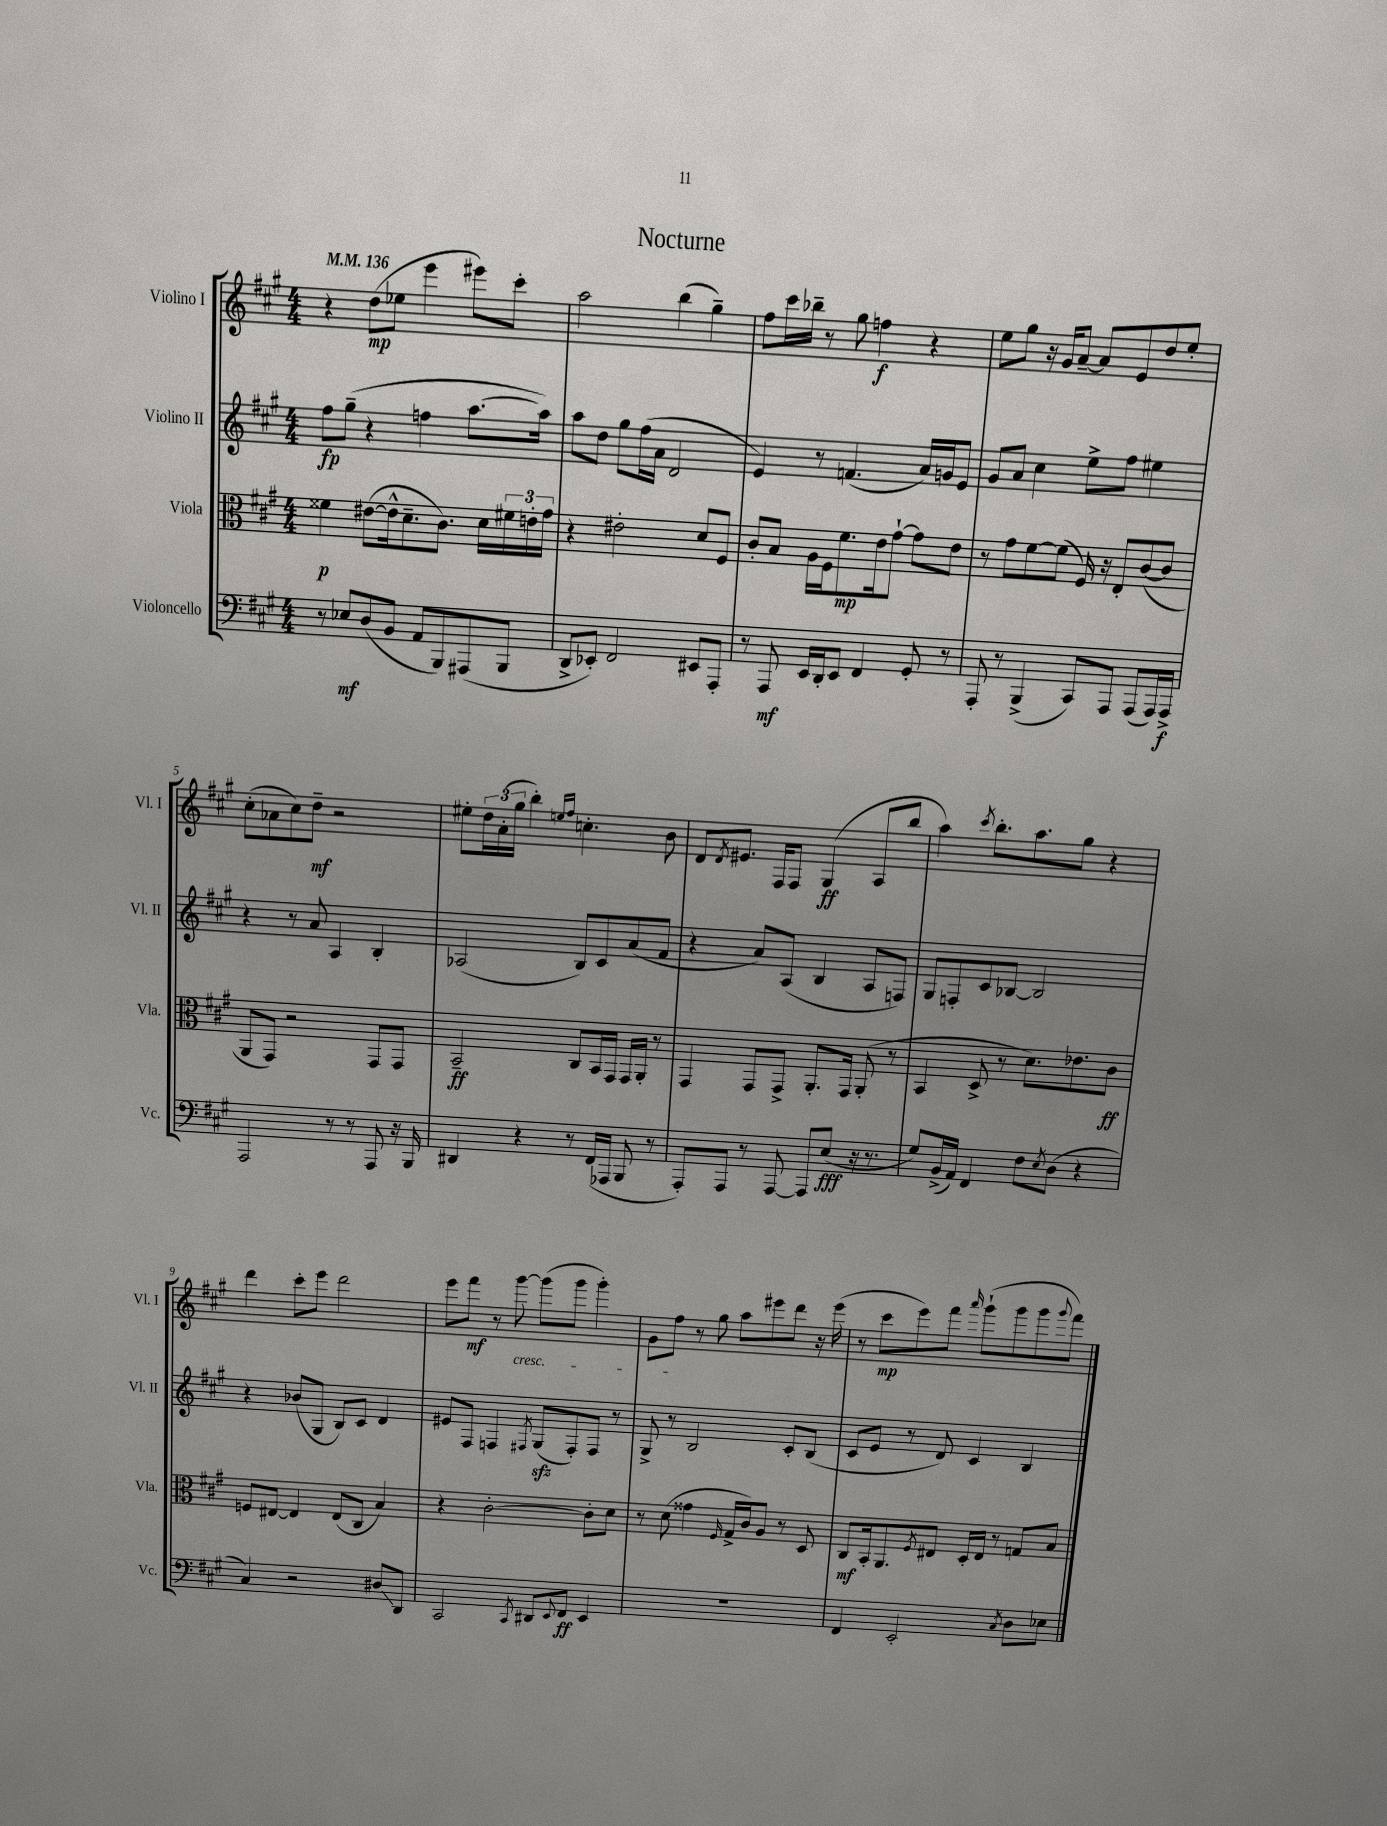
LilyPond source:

\header { title = "Nocturne" }
<<
\new StaffGroup <<
\new Staff = "s0" \with { instrumentName = "Violino I" shortInstrumentName = "Vl. I" } {
    \clef treble \key a \major \numericTimeSignature \time 4/4 \tempo 4 = 136
    r4 d''8\mp( ees''8 e'''4 eis'''8) cis'''8-. |
    a''2 b''4( gis''4--) |
    fis''8 cis'''16 bes''16-- r8 gis''8 f''4\f r4 |
    e''8 gis''8 r16 gis'16 a'8~-- a'8 e'8 d''8 e''8-. |
    cis''8-.( aes'8 cis''8) d''8--\mf r2 |
    eis''8-. \tuplet 3/2 { d''16 a'16-.( gis''16 } b''4-.) \grace { e''16 fis''16 } c''4.-. b'8 |
    d'8 \acciaccatura { d'8 } eis'8. fis16 fis8 gis4\ff( a8 b''8 |
    a''4) \acciaccatura { cis'''8 } b''8.-. a''8. gis''8 r4 |
    d'''4 cis'''8-. e'''8 d'''2 |
    e'''8 fis'''8\mf r8 gis'''8~\cresc gis'''8( gis'''8 gis'''4-.) |
    gis'8 fis''8\! r8 gis''8 a''8 eis'''8 d'''8 r16 eis'''16( |
    r8 cis'''8\mp e'''8) fis'''8 \grace { a'''16 } gis'''8-!( gis'''8 gis'''8 \appoggiatura { gis'''8 } fis'''8) \bar "|." |
}
\new Staff = "s1" \with { instrumentName = "Violino II" shortInstrumentName = "Vl. II" } {
    \clef treble \key a \major \numericTimeSignature \time 4/4
    fis''8\fp gis''8--( r4 f''4 a''8.~ a''16) |
    a''8 d''8 gis''8 fis''16( a'16 d'2 |
    e'4) r8 f'4.( a'16) g'16 e'8 |
    gis'8 a'8 cis''4 e''8-> fis''8 eis''4 |
    r4 r8 a'8 a4 b4-. |
    aes2( b8) cis'8 a'8( fis'8 |
    r4 a'8) a8( b4 a8 f8) |
    gis8 f8-. cis'8 bes8~ bes2 |
    r4 bes'8( gis8 b8) cis'8 d'4 |
    eis'8 fis8 f4 \acciaccatura { fis8 } gis8\sfz( fis8-.) fis8 r8 |
    gis8-> r8 b2 cis'8-. b8( |
    cis'8 e'8 r8 d'8) cis'4 b4 \bar "|." |
}
\new Staff = "s2" \with { instrumentName = "Viola" shortInstrumentName = "Vla." } {
    \clef alto \key a \major \numericTimeSignature \time 4/4
    fisis'4\p eis'8~( eis'16-^ d'8.-- cis'8.) d'16 \tuplet 3/2 { fis'16 e'16-. gis'16 } |
    r4 eis'2-. d'8 fis8 |
    cis'8-. b8 a16 fis16 fis'8.\mp e'16 gis'8~-! gis'8 e'8 |
    r8 gis'8 fis'8~ fis'8( fis16) r16 e8-. cis'8~( cis'8 |
    a,8 gis,8) r2 gis,8 gis,8 |
    b,2--\ff cis8 b,16 gis,16 gis,16 a,16-. r8 |
    gis,4 gis,8 gis,8-> a,8.-. gis,16 a,8-.( r8 |
    b,4 d8-> r8 d'8.) ees'8. cis'8\ff |
    f8 eis8~ eis4 eis8( cis8 b4) |
    r4 cis'2~-. cis'8-. d'8 |
    r8 d'8( gisis'4 \grace { fis16 } gis16-> cis'16) a8 r8 d8 |
    cis8\mf b,16-. a,8. \acciaccatura { fis8 } eis8 d16-. eis16 r8 g8 b8 \bar "|." |
}
\new Staff = "s3" \with { instrumentName = "Violoncello" shortInstrumentName = "Vc." } {
    \clef bass \key a \major \numericTimeSignature \time 4/4
    r8 ees8\mf d8( b,8 a,8 b,,8) ais,,8( b,,8 |
    d,8-> ees,8-.) fis,2 eis,8 a,,8-. |
    r8 a,,8\mf e,16 d,16-. e,8 fis,4 gis,8-. r8 |
    a,,8-. r8 b,,4->( cis,8) a,,8 a,,8( a,,16) a,,16->\f |
    a,,2 r8 r8 a,,8 r16 b,,16 |
    dis,4 r4 r8 fis,16( aes,,16 b,,8 r8 |
    a,,8-.) a,,8 r8 a,,8~ a,,8 e8\fff( r16 r8. |
    gis8) b,16->( a,16) fis,4 fis8 \acciaccatura { e8 } d8( r4 |
    cis4) r2 dis8\glissando d,8 |
    cis,2 \acciaccatura { cis,8 } dis,8 \appoggiatura { e,8 } fis,8\ff e,4 |
    R1 |
    fis,4 e,2-. \acciaccatura { cis8 } d8 ees8 \bar "|." |
}
>>
>>
